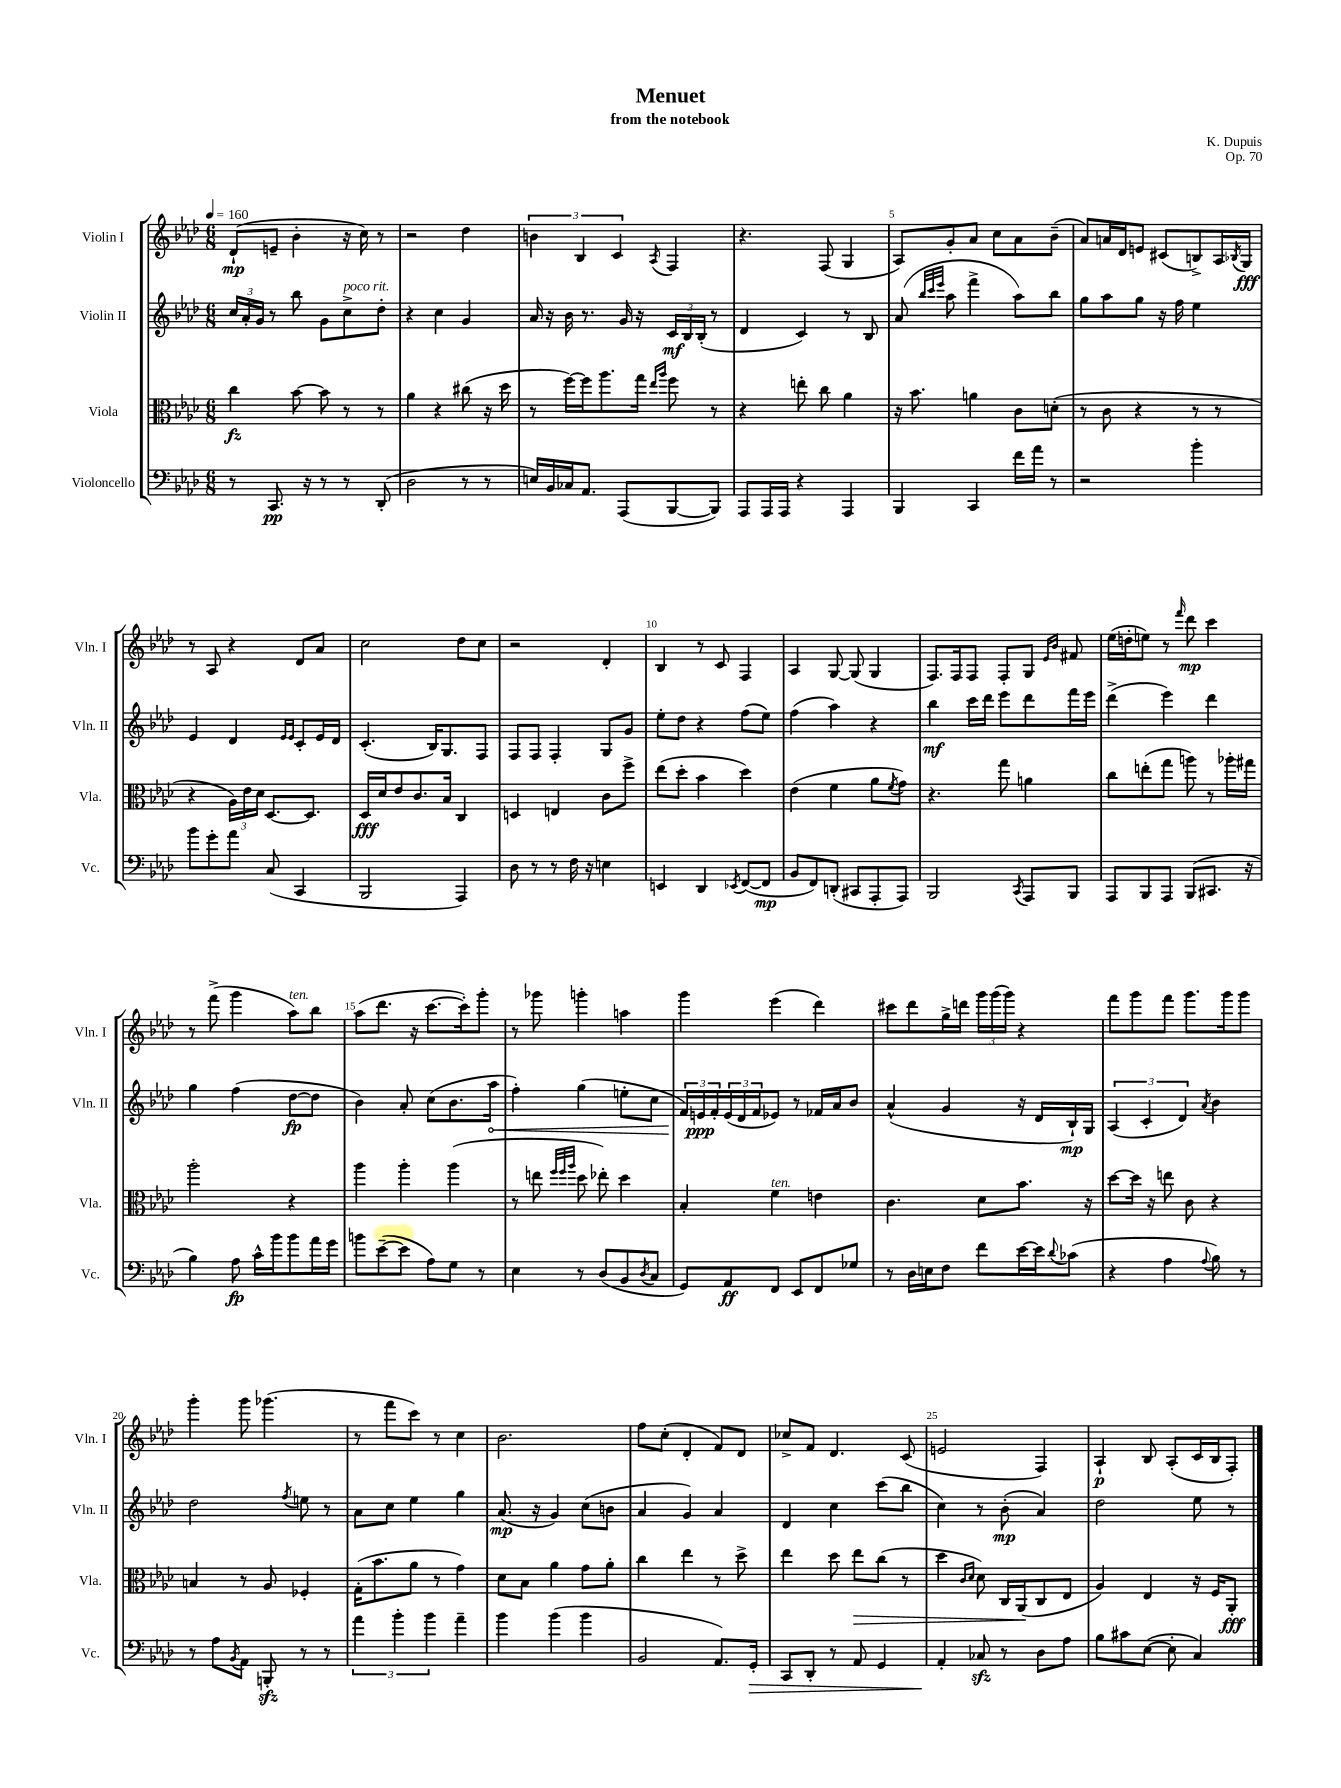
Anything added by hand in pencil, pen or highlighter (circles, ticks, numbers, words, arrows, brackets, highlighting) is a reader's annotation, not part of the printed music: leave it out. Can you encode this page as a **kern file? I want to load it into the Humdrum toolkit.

**kern	**kern	**kern	**kern
*staff4	*staff3	*staff2	*staff1
*clefF4	*clefC3	*clefG2	*clefG2
*k[b-e-a-d-]	*k[b-e-a-d-]	*k[b-e-a-d-]	*k[b-e-a-d-]
*M6/8	*M6/8	*M6/8	*M6/8
*MM160	*MM160	*MM160	*MM160
8r	4cc	24cc	(8d-`
.	.	24a-'	.
.	.	24g	.
8.CC	.	8r	8e~
.	[8b-	8bb-	4b-'
16r	.	.	.
8r	8b-]	8g	.
8r	8r	8cc^	16r
.	.	.	16cc)
(8DD-'	8r	8dd-'	8r
=	=	=	=
2D-	4a-	4r	2r
.	4r	4cc	.
8r	(8cc#	4g	4dd-
8r	16r	.	.
.	16dd-	.	.
=	=	=	=
16E)	8r	16a-	6b
16BB-	.	16r	.
16C-	[16ff)	16b-	.
.	.	.	6B-
8.AA-	16ff]	8.r	.
.	8.aa-	.	.
.	.	.	6c
(8AAA-	.	16g	.
.	16gg	16r	.
.	16qqee-	.	.
.	16qqaa-	.	8qA-
[8BBB-	8ff	24c	4F
.	.	24B-	.
.	.	(24B-'	.
8BBB-])	8r	8r	.
=	=	=	=
8AAA-	4r	4d-	4.r
16AAA-	.	.	.
16AAA-	.	.	.
4r	8ee'	4c)	.
.	8cc	.	(8F
4AAA-	4a-	8r	4G
.	.	8B-	.
=	=	=	=
4BBB-	16r	(8a-	8A-)
.	8.b-	.	.
.	.	32qqbb-	.
.	.	32qqccc	.
.	.	32qqeee-	.
.	.	8aa-	8g'
4CC	4a	4fff^	8a-
.	.	.	8cc
16f	8c	8aa-)	8a-
16a-	.	.	.
8r	(8d'	8bb-	(8b-~
=	=	=	=
2r	8r	8gg	8a-)
.	8c	8aa-	16a
.	.	.	16d-
.	4r	8gg	8e
.	.	16r	(8c#
.	.	16ff	.
4b-'	8r	4ee-	8B^)
.	8r	.	16A-
.	.	.	8qB-
.	.	.	16G
=	=	=	=
8b-	4r	4e-	8r
8g'	.	.	8A-
8a-	24A-)	4d-	4r
.	24e-	.	.
.	24d-	.	.
(8C	[8.D-	.	.
.	.	16qqe-	.
.	.	16qqe-	.
4CC	.	8c'	8d-
.	8.D-]	.	.
.	.	16e-	8a-
.	.	16d-	.
=	=	=	=
2BBB-	16D-	(4.c'	2cc
.	16d-	.	.
.	8e-	.	.
.	8.c	.	.
.	.	16B-)	.
.	16B-	8.G	.
4AAA-)	4C	.	8dd-
.	.	8F	8cc
=	=	=	=
8D-	4D	8F	2r
8r	.	8F	.
8r	4E	4F'	.
16F	.	.	.
16r	.	.	.
4E	8c	8G	4d-'
.	8ff^	8g	.
=	=	=	=
4EE	(8ee-	8ee-'	4B-
.	8dd-'	8dd-	.
4DD-	4b-	4r	8r
.	.	.	8c
8qEE-	.	.	.
([8FF	4dd-)	(8ff	4F
8FF]	.	8ee-)	.
=	=	=	=
8BB-	(4e-	(4ff	4A-
8FF)	.	.	.
(8DD'	4f	4aa-)	[8G
8CC#	.	.	(8G]
8AAA-'	8a-	4r	4G
.	8qf	.	.
8AAA-)	8g)	.	.
=	=	=	=
2BBB-	4.r	4bb-	8.F)
.	.	.	16F
.	.	16ccc	8F
.	.	16ddd-	.
.	8gg	8eee-	8F'
8qCC	.	.	.
8AAA-	4a	8ddd-	8G
.	.	.	16qqe-
.	.	.	16qqb-
8BBB-	.	16fff	8f#
.	.	16eee-	.
=	=	=	=
8AAA-	8cc	(4ddd-^	(16ee-
.	.	.	16dd'
8BBB-	(8ee'	.	8ee)
8AAA-	8gg	4eee-)	8r
.	.	.	16qqfff
(8BBB-	8aa)	.	8ddd-
8.CC#	8r	4ddd-	4ccc
.	16aa-'	.	.
16r	16gg#	.	.
=	=	=	=
4B-)	2aa-'	4gg	8r
.	.	.	(8fff^
8A-	.	(4ff	4ggg
16c^^	.	.	.
16b-	.	.	.
8b-	4r	[8dd-	8aa-)
16a-	.	8dd-]	8bb-
16g	.	.	.
=	=	=	=
8b	4aa-	4b-)	(8aa-
([8e-~	.	.	8.ddd-
8e-]	4aa-'	8a-'	.
.	.	.	16r
8A-)	.	(8cc	[8.ccc
8G	(4aa-	8.b-	.
.	.	.	16ccc'])
8r	.	.	8ggg'
.	.	16aa-	.
=	=	=	=
4E-	8r	4ff')	8r
.	8ee	.	8ggg-
.	32qqff	.	.
.	32qqff	.	.
.	32qqaa-	.	.
8r	8dd-	(4gg	4ggg'
(8D-	8ee-')	.	.
8BB-	4dd-	8ee'	4aa
8qD-	.	.	.
8C	.	8cc	.
=	=	=	=
8GG)	4B-'	24f)	4ggg
.	.	24e	.
.	.	24f'	.
8AA-	.	(24e	.
.	.	24d-	.
.	.	24f	.
8FF	4f	8e-)	(4eee-
8EE-	.	8r	.
8FF	4e	16f-	4ddd-)
.	.	16a-	.
8G-	.	8b-	.
=	=	=	=
8r	4.c	(4a-^^	8ccc#
16D-	.	.	8ddd-
16E	.	.	.
8F	.	4g	16gg^
.	.	.	16ddd
8f	8d-	.	24ggg
.	.	.	(24ggg
.	.	.	24ggg)
[16e-	8.b-	16r	4r
16e-]	.	16d-	.
8qqd-	.	.	.
(8c-	.	16B-`)	.
.	16r	16G	.
=	=	=	=
4r	[8dd-	(6A-	8fff
.	16dd-]	.	8ggg
.	.	6c'	.
.	16r	.	.
4A-	8ee	.	8fff
.	.	6d-)	.
.	8c	.	8.ggg
8qqA-	.	8qa-	.
8B-)	4r	4b-	.
.	.	.	16ggg
8r	.	.	8ggg
=	=	=	=
8r	4B	2dd-	4ggg'
8A-	.	.	.
8qBB-	.	.	.
8AA-	8r	.	8ggg
8BBB'	8A-	.	(4.ggg-
.	.	8qff	.
8r	4F-'	8ee	.
8r	.	8r	.
=	=	=	=
6a-	(16G'	8a-	8r
.	8.b-	.	.
.	.	8cc	8fff
6b-'	.	.	.
.	8a-	4ee-	8ccc)
6b-	.	.	.
.	8r	.	8r
4a-~	4g)	4gg	4cc
=	=	=	=
4b-	8d-	(8.a-	2.b-
.	8B-	.	.
.	.	16r	.
(4b-	4a-	4g)	.
4b-	8g	(8cc	.
.	8a-'	8b	.
=	=	=	=
2BB-	4cc	4a-	8ff
.	.	.	(8cc'
.	4ee-	4g)	4d-'
8.AA-)	8r	4a-	8f)
.	8dd-^	.	8d-
16GG'	.	.	.
=	=	=	=
8CC	4ee-	4d-	8cc-^
8DD-'	.	.	8f
8r	8dd-	4cc	4.d-
8AA-	8ee-	.	.
4GG	(8cc	(8ccc	.
.	8r	8bb-	(8c
=	=	=	=
4AA-'	4dd-	4cc)	2e
.	16qqc	.	.
.	16qqd-	.	.
8C-	8d-)	8r	.
8r	16C	(8b-'	.
.	(16AA-	.	.
8D-	8C	4a-)	4F)
8A-	8E-	.	.
=	=	=	=
8B-	4A-)	2dd-	4A-`
8c#	.	.	.
([8E-	4E-	.	8B-
8E-']	.	.	(8A-'
4C)	16r	8ee-	16c
.	16F	.	16B-
.	8AA-'	8r	8F')
==	==	==	==
*-	*-	*-	*-
